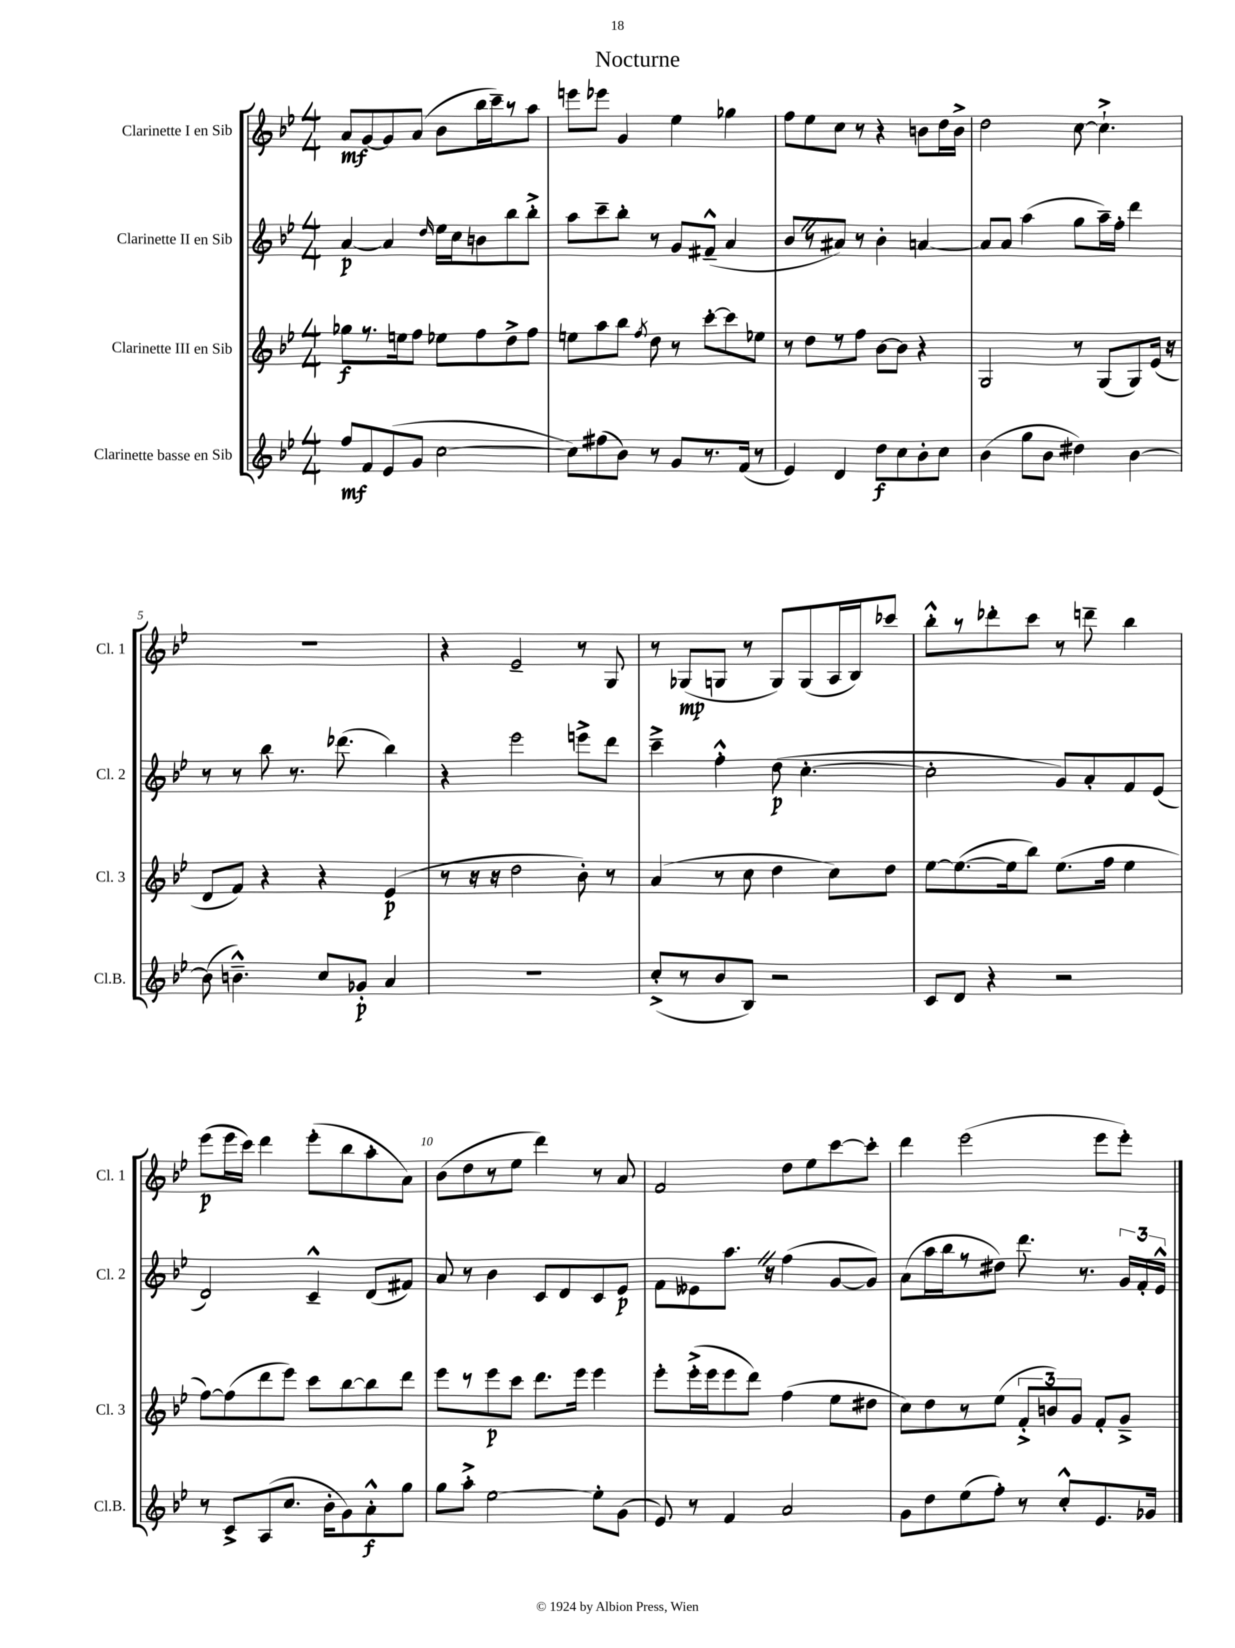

**kern	**kern	**kern	**kern
*staff4	*staff3	*staff2	*staff1
*clefG2	*clefG2	*clefG2	*clefG2
*k[b-e-]	*k[b-e-]	*k[b-e-]	*k[b-e-]
*M4/4	*M4/4	*M4/4	*M4/4
8ff/L	8gg-\L	[4a/	8a/L
8f/	8.r	.	[8g/
(8e-/	.	4a/]	8g/]
.	16ee\k	.	.
8g/J	8ff\J	.	(8a/J
.	.	16qqdd/	.
[2cc\	8ee-\L	16ee-\LL	8b-\L
.	.	16cc\J	.
.	8ff\	8b\	16bb-\L
.	.	.	16ccc~\J)
.	8dd^\	8bb-\	8r
.	8ff\J	8bb-'^\J	8aa\J
=	=	=	=
8cc\]L)	8ee\L	8aa\L	8eee\L
(8ff#\	8aa\	8ccc~\	8eee-\J
8b-\J)	8bb-\J	8bb-'\J	4g/
.	8qff/	.	.
8r	8dd\	8r	.
8g/L	8r	8g/L	4ee-\
8.r	[8ccc'\L	(8f#~^^/J	.
.	8ccc\]	4a/	4gg-\
(16f/Jk	.	.	.
8r	8ee-\J	.	.
=	=	=	=
4e-/)	8r	8b-/L	8ff\L
.	8dd\L	8r	8ee-\
4d/	8r	8a#/J)	8cc\J
.	8ff\J	8r	8r
8dd\L	[8b-\L	4b-'\	4r
8cc\	8b-\]J	.	.
8b-'\	4r	[4a/	8b\L
8cc\J	.	.	16dd\L
.	.	.	16b^\JJ
=	=	=	=
(4b-\	2G/	8a/]L	2dd\
.	.	8a/J	.
8gg\L	.	(4aa\	.
8b-\J	.	.	.
4dd#\)	8r	8gg\L	[8cc\
.	(8G/L	16aa~\L)	4.cc`^\]
.	.	16ff'\JJ	.
[4b-\	8G/)	4ddd\	.
.	(16e-/Jk	.	.
.	16r	.	.
=	=	=	=
(8b-\]	8d/L	8r	1r
4.b~^^\)	8f/J)	8r	.
.	4r	8bb-\	.
.	.	8.r	.
8cc/L	4r	.	.
.	.	(8.ddd-\	.
8g-'/J	.	.	.
4a/	(4e-/	4bb-\)	.
=	=	=	=
1r	8r	4r	4r
.	16r	.	.
.	16r	.	.
.	2dd\	2eee-\	2e-~/
.	8b-'\)	8eee^\L	8r
.	8r	8ddd\J	8G/
=	=	=	=
(8cc'^/L	(4a/	4ccc~^\	8r
8r	.	.	(8G-/L
8b-/	8r	4ff'^^\	8G/J
8B-/J)	8cc\	.	8r
2r	4dd\	(8dd\	8G/L)
.	.	[4.cc'\	(8G/
.	8cc\L)	.	16A/L
.	.	.	16B-/J)
.	8dd\J	.	8ccc-/J
=	=	=	=
8c/L	[8ee-\L	2cc'\]	8bb-'^^\L
8d/J	(8.ee-\_	.	8r
4r	.	.	8ddd-'\
.	16ee-\]k	.	.
.	8bb-\J)	.	8ccc\J
2r	(8.ee-\L	8g/L)	8r
.	.	8a'/	8ddd~\
.	16ff\Jk	.	.
.	4ee-\	8f/	4bb-\
.	.	(8e-/J	.
=	=	=	=
8r	[8ff\L)	2d/)	(8eee-\L
8c^/L	(8ff\]	.	16eee-\L
.	.	.	16ccc\JJ)
(8A/	8ddd\	.	4ddd\
8.cc/J	8eee-\J)	.	.
.	8ccc\L	4c~^^/	(8eee-'\L
16b-'\LK	.	.	.
8g\)	[8bb-\	.	8bb-\
8a'^^\	8bb-\]	(8d/L	8aa'\
8gg\J	8ddd\J	8f#/J)	8a\J)
=	=	=	=
8gg\L	8eee-\L	8a/	(8b-\L
8aa'^\J	8r	8r	8dd\
[2ee-\	8eee-\	4b-\	8r
.	8ccc\J	.	8ee-\J
.	8.ddd\L	8c/L	4ddd\)
.	.	8d/	.
.	16eee-\Jk	.	.
8ee-'\]L	4eee-\	8c/	8r
(8g\J	.	8e-/J	8a/
=	=	=	=
8e-/)	8eee-'\L	8f\L	2f/
8r	(16eee-'^\L	8e--\	.
.	16eee-\J	.	.
4f/	8eee-\	8.aa\J	.
.	8ddd\J)	.	.
.	.	16r	.
2a/	(4ff\	(4ff\	8dd\L
.	.	.	8ee-\
.	8ee-\L	[8g/L	[8ccc\
.	8dd#\J	8g/]J)	8ccc'\]J
=	=	=	=
8g\L	8cc\L)	(8a\L	4ddd\
8dd\	8dd\	16aa\L	.
.	.	16bb-\J	.
(8ee-\	8r	8r	(2eee-\
8ff'\J)	(8ee-\J	8dd#\J)	.
8r	12f'^/L	8.ddd\	.
.	12b/)	.	.
8cc'^^/L	.	.	.
.	12g/J	.	.
.	.	8.r	.
8.e-/	8f'/L	.	8eee-\L
.	8g~^/J	24g/LL	8eee-'\J)
.	.	24f'/	.
16g-/Jk	.	.	.
.	.	24e-^^/JJ	.
==	==	==	==
*-	*-	*-	*-
